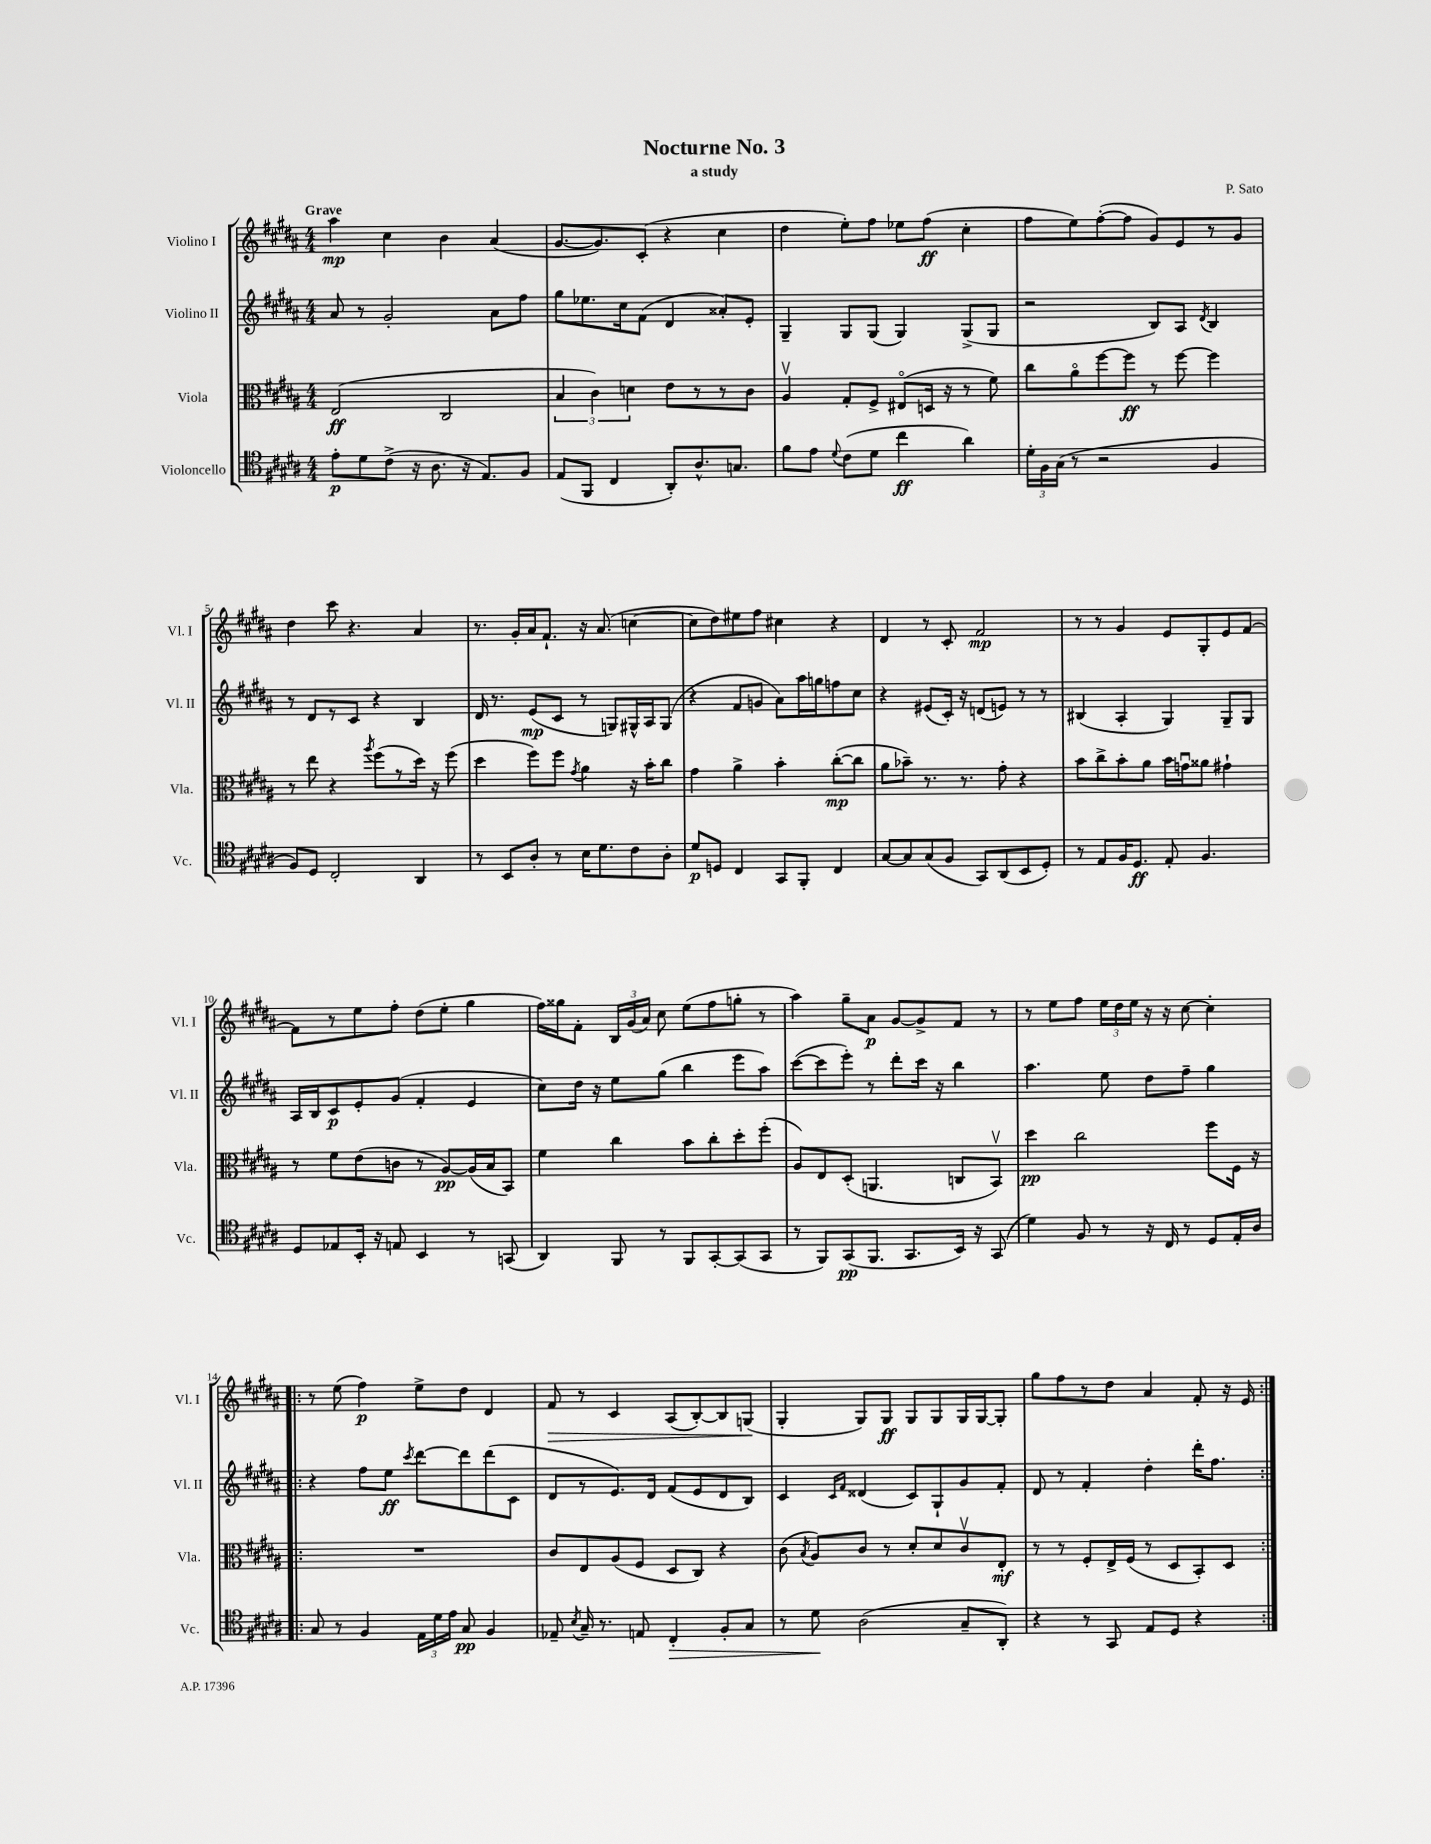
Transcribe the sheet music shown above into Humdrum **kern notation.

**kern	**kern	**kern	**kern
*staff4	*staff3	*staff2	*staff1
*clefC4	*clefC3	*clefG2	*clefG2
*k[f#c#g#d#a#]	*k[f#c#g#d#a#]	*k[f#c#g#d#a#]	*k[f#c#g#d#a#]
*M4/4	*M4/4	*M4/4	*M4/4
8e'	(2E	8a#	4aa#
8d#	.	8r	.
(8c#^	.	2g#'	4cc#
16r	.	.	.
8.A#	.	.	.
.	2C#	.	4b
16r	.	.	.
8.E)	.	.	.
.	.	8a#	(4a#
8F#	.	8ff#	.
=	=	=	=
(8E	6B	8gg#	[8.g#
8FF#	.	8.ee-	.
.	6c#)	.	.
.	.	.	8.g#])
4C#	.	.	.
.	.	16cc#	.
.	6d	.	.
.	.	(8f#	(8c#'
8AA#')	8e	4d#	4r
8.A#^^	8r	.	.
.	8r	8a##')	4cc#
8.G	.	.	.
.	8c#	8e'	.
=	=	=	=
8f#	4A#v	4G#~	4dd#
8e	.	.	.
8qqd#	.	.	.
(8c#	8G#'	8G#	8ee')
8d#	8F#^	(8G#	8ff#
4cc#	(8E#o	4G#)	8ee-
.	16D	.	(8ff#
.	16r	.	.
4a#)	8r	(8G#^	4cc#'
.	8f#)	8G#	.
=	=	=	=
24d#'	8cc#	2r	8ff#
24F#	.	.	.
(24G#	.	.	.
8r	8a#o	.	8ee)
2r	[8ff#	.	([8ff#'
.	8ff#]	.	8ff#]
.	8r	8B)	8g#)
.	[8ff#	8A#	8e
.	.	8qd#	.
4F#	4ff#]	4B	8r
.	.	.	8g#
=	=	=	=
8F#)	8r	8r	4dd#
8D#	8ee	8d#	.
2C#'	4r	8r	8ccc#
.	.	8c#	4.r
.	8qaa#	.	.
.	(8ff#	4r	.
.	8r	.	.
4AA#	16dd#)	4B	4a#
.	16r	.	.
.	(8ff#	.	.
=	=	=	=
8r	4dd#	16d#	8.r
.	.	8.r	.
8BB	.	.	.
.	.	.	16g#'
8A#'	8ff#)	(8e	16a#
.	.	.	8.f#`
8r	8ff#	8c#	.
.	8qg#	.	.
16B	4a#	8r	16r
8.d#	.	.	(8.a#
.	.	8G)	.
8c#	16r	16G#^^	[4cc
.	16b'	16A#	.
8A#'	8cc#	(8G#	.
=	=	=	=
8d#	4g#	4r	8cc]
8D	.	.	8dd#)
4C#	4a#^	8f#	8ee#
.	.	8g	8ff#
8GG#	4b'	8a#)	4cc#
8FF#'	.	16aa#	.
.	.	16gg	.
4C#	([8cc#'	8ff	4r
.	8cc#]	8cc#	.
=	=	=	=
[8G#	8a#	4r	4d#
8G#]	8b-~)	.	.
(8G#	8.r	(8e#	8r
8F#	.	16c#')	8c#'
.	8.r	16r	.
8GG#)	.	(8d	2f#
(8AA#	8g#'	8e)	.
8BB	4r	8r	.
8D#')	.	8r	.
=	=	=	=
8r	8b	(4B#	8r
8E	8cc#^	.	8r
16F#	8b'	4A#'	4g#
8.D#	.	.	.
.	8a#	.	.
8E'	16b	4G#)	8e
.	16gu	.	.
4.F#	8a##	.	8G#'
.	4g#`	8G#~	8e
.	.	8G#	[8f#
=	=	=	=
8D#	8r	16A#	8f#]
.	.	16B	.
8E-	8f#	8c#	8r
16BB'	(8e	8e'	8ee
16r	.	.	.
8E	8c	(8g#	8ff#'
4BB	8r	4f#'	(8dd#
.	[8A#)	.	8ee'
8r	(16A#]	4e	4gg#
.	16B	.	.
(8GG	8BB)	.	.
=	=	=	=
4AA#)	4f#	8cc#)	16ff#)
.	.	.	16gg##
.	.	16dd#	8f#'
.	.	16r	.
8FF#	4cc#	8ee	24B
.	.	.	(24g#
.	.	.	24a#)
8r	.	(8gg#	8cc#
8FF#	8b	4bb	(8ee
[8GG#'	8cc#'	.	8ff#
(8GG#]	8dd#'	8eee	8gg'
8GG#	(8ff#'	8aa#)	8r
=	=	=	=
8r	8A#)	([8ccc#	4aa#)
8FF#)	8E	8ccc#]	.
(8GG#	(8D#'	8eee')	8gg#~
8.FF#	4.AA	8r	8a#
.	.	8ddd#'	[8g#
8.GG#	.	.	.
.	.	16ccc#	8g#^]
.	.	16r	.
16BB)	8C	4bb	8f#
16r	.	.	.
(8GG#	8BBv)	.	8r
=	=	=	=
4d#)	4dd#	4.aa#	8r
.	.	.	8ee
8F#	2cc#	.	8ff#
8r	.	8ee	24ee
.	.	.	24dd#
.	.	.	24ee
16r	.	8dd#	16r
16C#	.	.	16r
8r	.	8ff#~	[8cc#
8D#	8ff#	4gg#	4cc#']
16E'	16F#	.	.
16A#	16r	.	.
=!|:	=!|:	=!|:	=!|:
8G#	1r	4r	8r
8r	.	.	(8ee
4F#	.	8ff#	4ff#)
.	.	8ee	.
.	.	8qccc#	.
24E	.	[8ddd#	8ee^
24d#	.	.	.
24e	.	.	.
8G#	.	8ddd#]	8dd#
4F#	.	(8ddd#	4d#
.	.	8c#	.
=	=	=	=
8E-~	8c#	8d#	8f#
8qB	.	.	.
16G#~	8E	8r	8r
8.r	.	.	.
.	(8A#	8.e)	4c#
8E	8F#	.	.
.	.	16d#	.
4C#'	8D#	(8f#	(8A#
.	8C#)	8e	[8B')
8F#'	4r	8d#	8B]
8G#	.	8B)	(8G
=	=	=	=
8r	(8c#	4c#	4G#'
.	8qB	.	.
8d#	8A#)	.	.
.	.	16qqc#	.
.	.	16qqf#	.
(2A#	8c#	(4d##	8G#)
.	8r	.	8G#
.	8d#'	8c#)	8G#
.	8d#	8G#`	8G#
8G#~	8c#v	8g#	16G#
.	.	.	[16G#
8AA#')	8E'	8f#'	8G#']
=	=	=	=
4r	8r	8d#	8gg#
.	8r	8r	8ff#
8r	8F#'	4f#'	8r
8GG#	16E^	.	8dd#
.	(16F#	.	.
8E	8r	4dd#'	4a#
8D#	8D#	.	.
4r	8BB')	16ddd#'	8f#'
.	.	8.ff#	.
.	8D#	.	16r
.	.	.	16e
==:|!	==:|!	==:|!	==:|!
*-	*-	*-	*-
